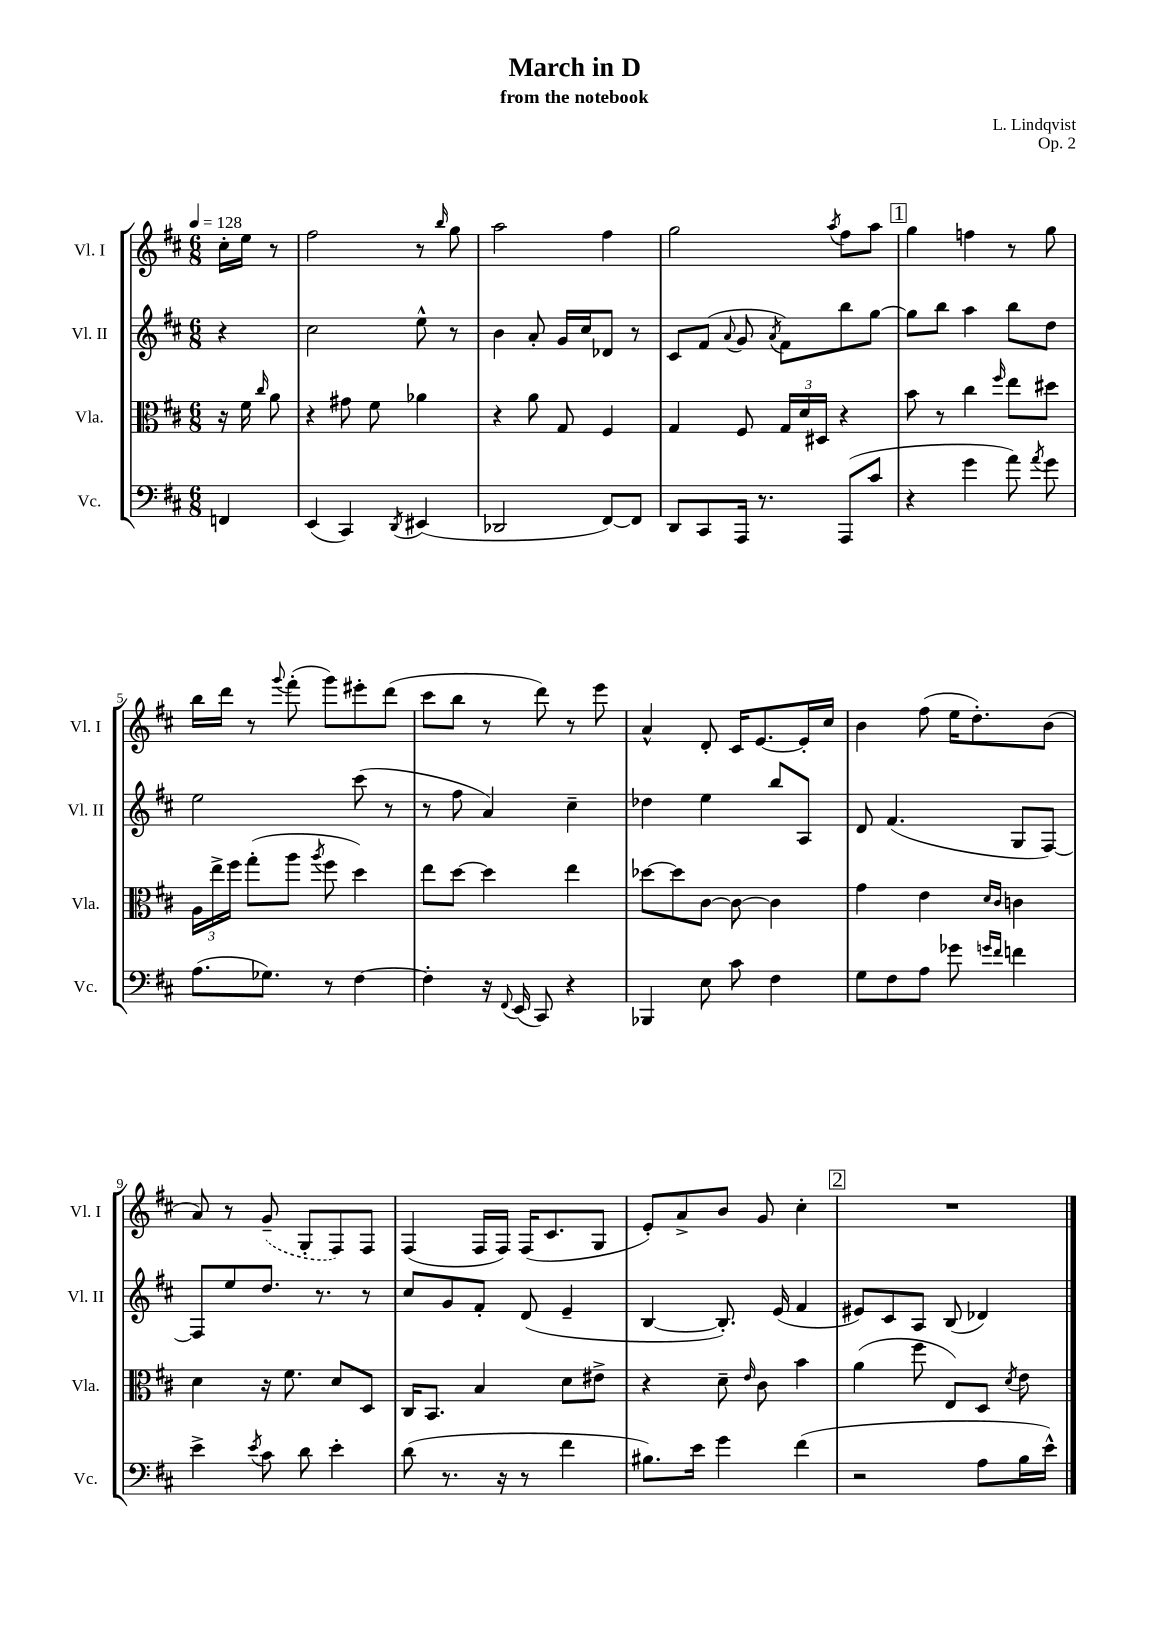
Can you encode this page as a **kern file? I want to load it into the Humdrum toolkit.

**kern	**kern	**kern	**kern
*staff4	*staff3	*staff2	*staff1
*clefF4	*clefC3	*clefG2	*clefG2
*k[f#c#]	*k[f#c#]	*k[f#c#]	*k[f#c#]
*M6/8	*M6/8	*M6/8	*M6/8
*MM128	*MM128	*MM128	*MM128
4FF	16r	4r	16cc#'
.	16f#	.	16ee
.	16qqcc#	.	.
.	8a	.	8r
=	=	=	=
(4EE	4r	2cc#	2ff#
4CC#)	8g#	.	.
.	8f#	.	.
8qDD	.	.	.
(4EE#	4a-	8ee^^	8r
.	.	.	16qqbb
.	.	8r	8gg
=	=	=	=
2DD-	4r	4b	2aa
.	8a	8a'	.
.	8G	16g	.
.	.	16cc#	.
[8FF#)	4F#	8d-	4ff#
8FF#]	.	8r	.
=	=	=	=
8DD	4G	8c#	2gg
8CC#	.	(8f#	.
.	.	8qqa	.
16AAA	8F#	8g	.
8.r	.	.	.
.	.	8qa	.
.	24G	8f#)	.
.	24d	.	.
.	24D#	.	.
.	.	.	8qaa
(8AAA	4r	8bb	8ff#
8c#	.	[8gg	8aa
=	=	=	=
4r	8b	8gg]	4gg
.	8r	8bb	.
4g	4cc#	4aa	4ff
.	16qqff#	.	.
8a)	8ee	8bb	8r
8qa	.	.	.
8g	8dd#	8dd	8gg
=	=	=	=
(8.A	24A	2ee	16bb
.	24ee^	.	.
.	.	.	16ddd
.	24ff#	.	.
.	(8gg'	.	8r
8.G-)	.	.	.
.	.	.	8qqggg
.	8aa	.	(8fff#'
.	8qaa	.	.
8r	8ff#	.	8ggg)
[4F#	4dd)	(8ccc#	8eee#'
.	.	8r	(8ddd
=	=	=	=
4F#']	8ee	8r	8ccc#
.	[8dd	8ff#	8bb
16r	4dd]	4a)	8r
8qqFF#	.	.	.
(16EE	.	.	.
8CC#)	.	.	8ddd)
4r	4ee	4cc#~	8r
.	.	.	8eee
=	=	=	=
4BBB-	[8dd-	4dd-	4a^^
.	8dd-]	.	.
8E	[8c#	4ee	8d'
8c#	8c#_	.	16c#
.	.	.	[8.e
4F#	4c#]	8bb	.
.	.	8A	16e']
.	.	.	16cc#
=	=	=	=
8G	4g	8d	4b
8F#	.	(4.f#	.
8A	4e	.	(8ff#
8g-	.	.	16ee
.	.	.	8.dd')
16qqg	16qqd	.	.
16qqf#	16qqc#	.	.
4f	4c	8G	.
.	.	[8F#)	(8b
=	=	=	=
4e^	4d	8F#]	8a)
.	.	8ee	8r
8qe	.	.	.
8c#	16r	8.dd	(8g~
.	8.f#	.	.
8d	.	.	8G'
.	.	8.r	.
4e'	8d	.	8F#)
.	8D	8r	8F#
=	=	=	=
(8d	16C#	8cc#	(4F#
.	8.BB	.	.
8.r	.	8g	.
.	4B	8f#'	16F#
16r	.	.	16F#)
8r	.	(8d	(16F#
.	.	.	8.c#
4f#	8d	4e~	.
.	8e#^	.	8G
=	=	=	=
8.B#)	4r	[4B	8e')
.	.	.	8a^
16e	.	.	.
4g	8d~	8.B'])	8b
.	16qqe	.	.
.	8c#	.	8g
.	.	(16e	.
(4f#	4b	4f#	4cc#'
=	=	=	=
2r	(4a	8e#)	2.r
.	.	8c#	.
.	8ff#	8A	.
.	8E)	(8B	.
8A	8D	4d-)	.
.	8qd	.	.
16B	8e	.	.
16e^^)	.	.	.
==	==	==	==
*-	*-	*-	*-
